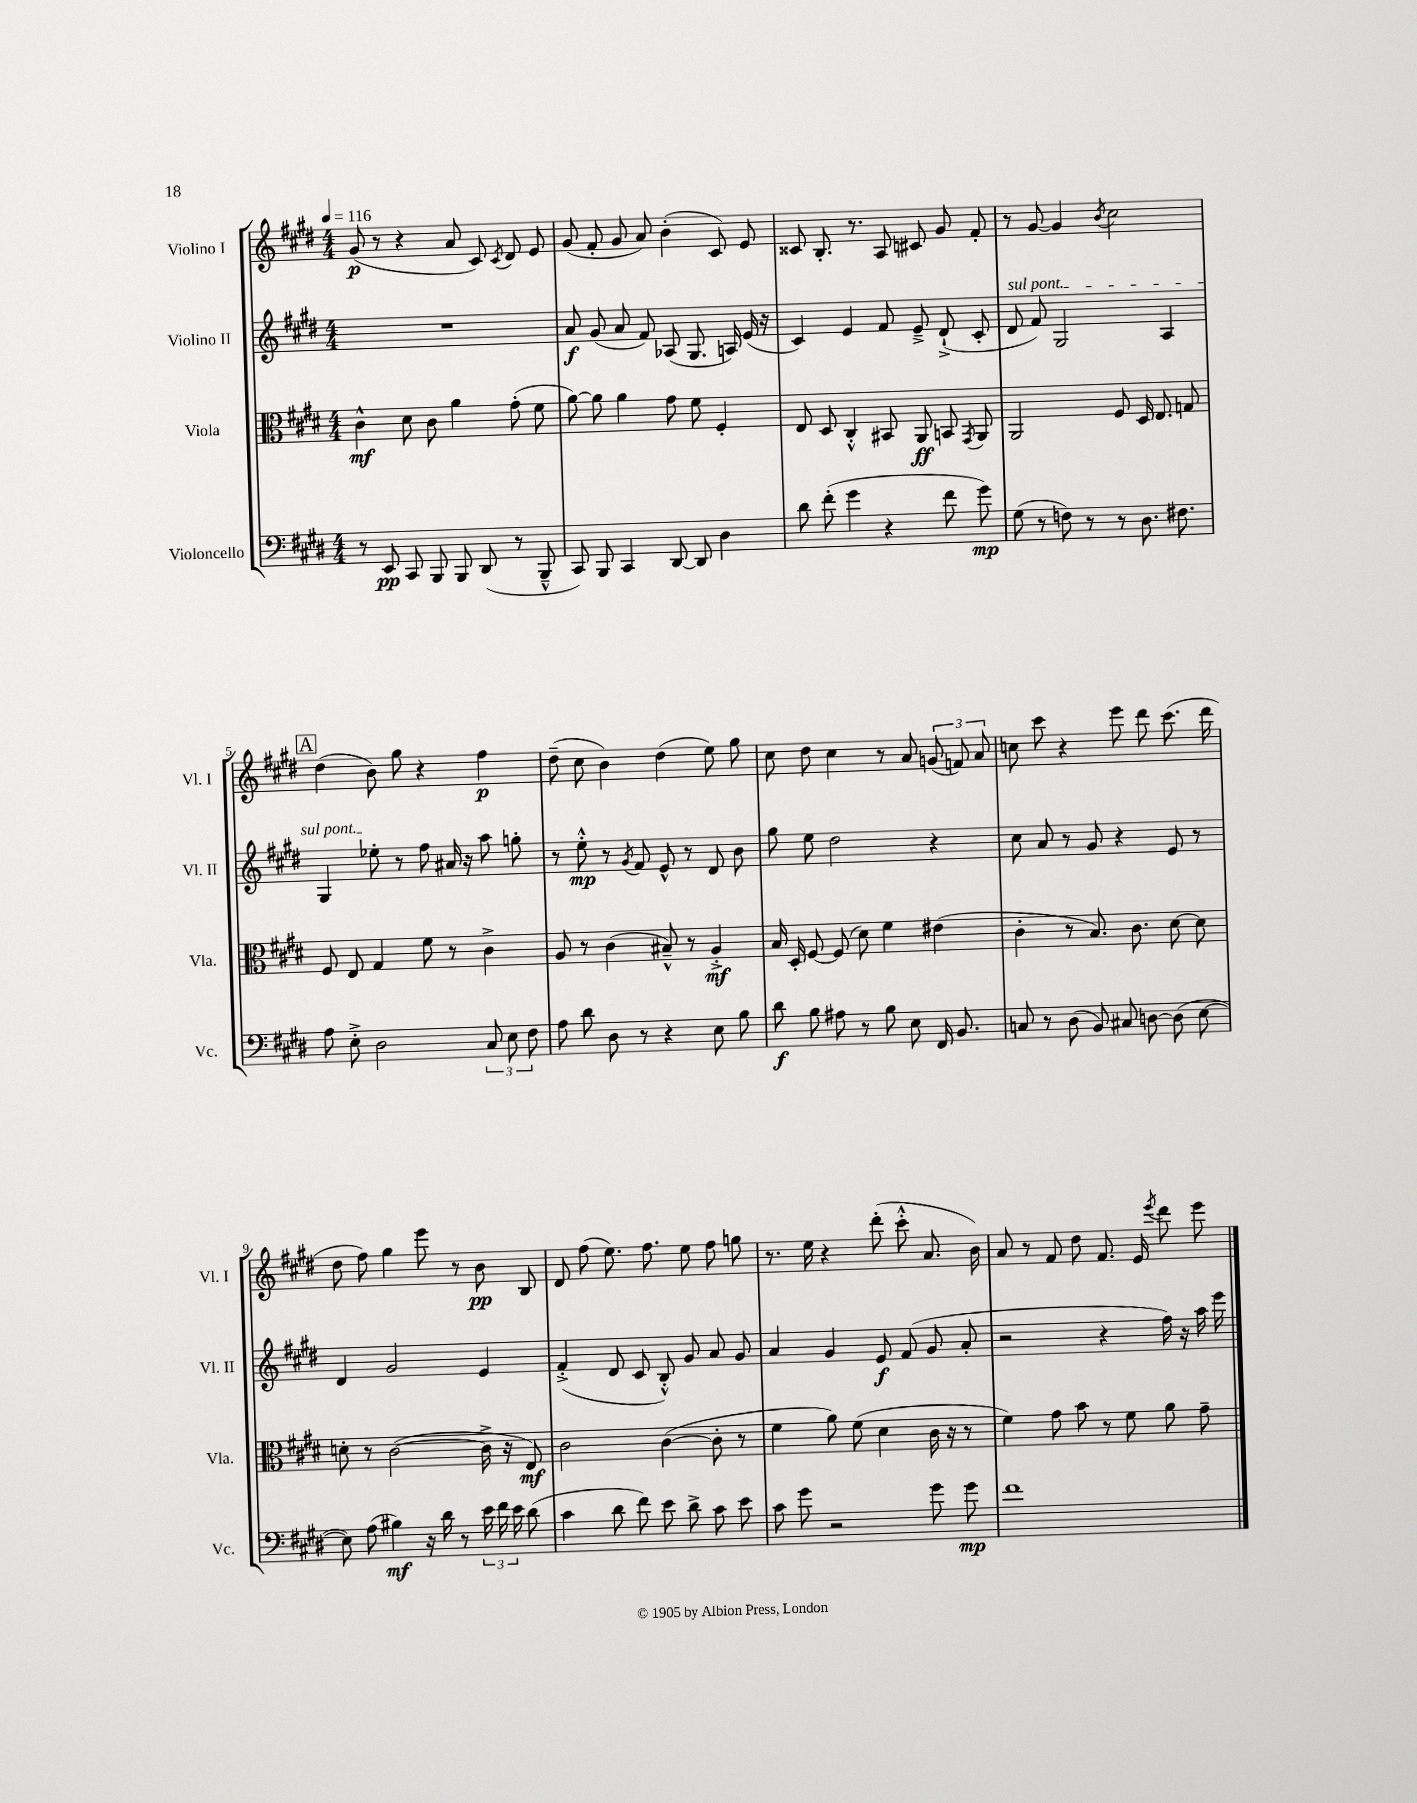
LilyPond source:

<<
\new StaffGroup <<
\new Staff = "s0" \with { instrumentName = "Violino I" shortInstrumentName = "Vl. I" } {
    \clef treble \key e \major \numericTimeSignature \time 4/4 \tempo 4 = 116
    \autoBeamOff gis'8\p( r8 r4 a'8 cis'8) \acciaccatura { cis'8 } dis'8 e'8 |
    gis'8( fis'8-. gis'8 a'8) b'4-.( cis'8) e'8 |
    cisis'8 b8.-. r8. a8 cis'8 gis'8 fis'8-. |
    r8 gis'8~ gis'4 \acciaccatura { b'8 } cis''2 |
    \mark \markup { \box "A" } dis''4( b'8) gis''8 r4 fis''4\p |
    dis''8--( cis''8 b'4) dis''4( e''8) gis''8 |
    cis''8 dis''8 cis''4 r8 a'8 \tuplet 3/2 { g'8( f'8) a'8 } |
    c''8 cis'''8 r4 e'''8 dis'''8 cis'''8.( dis'''16 |
    dis''8 fis''8) gis''4 e'''8 r8 b'8\pp b8 |
    dis'8 fis''8( e''8.) fis''8. e''8 fis''8 g''8 |
    r8. e''16 r4 dis'''8-.( cis'''8-.-^ a'8. b'16) |
    a'8 r8 fis'8 dis''8 fis'8. e'16 \acciaccatura { e'''8 } dis'''8 e'''8 \bar "|." |
}
\new Staff = "s1" \with { instrumentName = "Violino II" shortInstrumentName = "Vl. II" } {
    \clef treble \key e \major \numericTimeSignature \time 4/4
    \autoBeamOff R1 |
    a'8\f gis'8( a'8 fis'8) aes8( gis8. a16) e'16( r16 |
    cis'4) e'4 fis'8 e'8---> dis'8-!->( cis'8-. |
    \once \override TextSpanner.bound-details.left.text = \markup { \italic "sul pont." } dis'8\startTextSpan fis'8) gis2 a4 |
    \mark \markup { \box "A" } gis4 ees''8-.\stopTextSpan r8 fis''8 ais'16 r16 a''8 g''8-. |
    r8 e''8-.-^\mp r8 \acciaccatura { gis'8 } fis'8 e'8-^ r8 dis'8 b'8 |
    gis''8 e''8 dis''2 r4 |
    cis''8 a'8 r8 gis'8 r4 e'8 r8 |
    dis'4 gis'2 e'4 |
    fis'4-.->( dis'8 cis'8 b8-.-^) gis'8 a'8 gis'8 |
    a'4 gis'4 e'8\f fis'8( gis'8 a'8-. |
    r2 r4 fis''16) r16 a''16 e'''16 \bar "|." |
}
\new Staff = "s2" \with { instrumentName = "Viola" shortInstrumentName = "Vla." } {
    \clef alto \key e \major \numericTimeSignature \time 4/4
    \autoBeamOff cis'4-^\mf dis'8 cis'8 a'4 gis'8-.( fis'8 |
    a'8~) a'8 a'4 gis'8 fis'8 fis4-. |
    e8 dis8 cis4-.-^ bis,8 a,8\ff b,8 \acciaccatura { gis,8 } a,8 |
    a,2 fis8 dis16 e8. g8 |
    \mark \markup { \box "A" } fis8 e8 gis4 fis'8 r8 cis'4-> |
    a8 r8 cis'4( bis8---^) r8 a4-.->\mf |
    b16 dis16-. fis8~ fis8( dis'8) fis'4 eis'4( |
    cis'4-. r8 b8.) cis'8. dis'8~ dis'8 |
    d'8-. r8 cis'2~( cis'16-> r16 e8\mf) |
    cis'2 cis'4~( cis'8-. r8 |
    fis'4 a'8) fis'8( dis'4 cis'16 r16 r8 |
    fis'4) gis'8 b'8 r8 fis'8 a'8 gis'8-- \bar "|." |
}
\new Staff = "s3" \with { instrumentName = "Violoncello" shortInstrumentName = "Vc." } {
    \clef bass \key e \major \numericTimeSignature \time 4/4
    \autoBeamOff r8 e,8\pp cis,8 b,,8 b,,8 dis,8( r8 b,,8---^ |
    cis,8) b,,8 cis,4 dis,8~ dis,8 dis4 |
    dis'8 fis'8-.( gis'4 r4 fis'8 gis'8\mp) |
    gis8( r8 f8) r8 r8 dis8. fis8. |
    \mark \markup { \box "A" } a8 e8-.-> dis2 \tuplet 3/2 { cis8 e8 fis8 } |
    a8 dis'8 dis8 r8 r4 e8 b8 |
    dis'8\f b8 ais8 r8 b8 e8 fis,16 b,8. |
    c8 r8 dis8( b,8) cis8 d8~ d8( e8~ |
    e8) a8( bis4\mf) r16 dis'16 r8 \tuplet 3/2 { e'16 fis'16 e'16 } dis'8( |
    cis'4 dis'8 fis'8) e'8 dis'8-> cis'8 e'8 |
    cis'8 gis'8 r2 gis'8 gis'8\mp |
    fis'1 \bar "|." |
}
>>
>>
